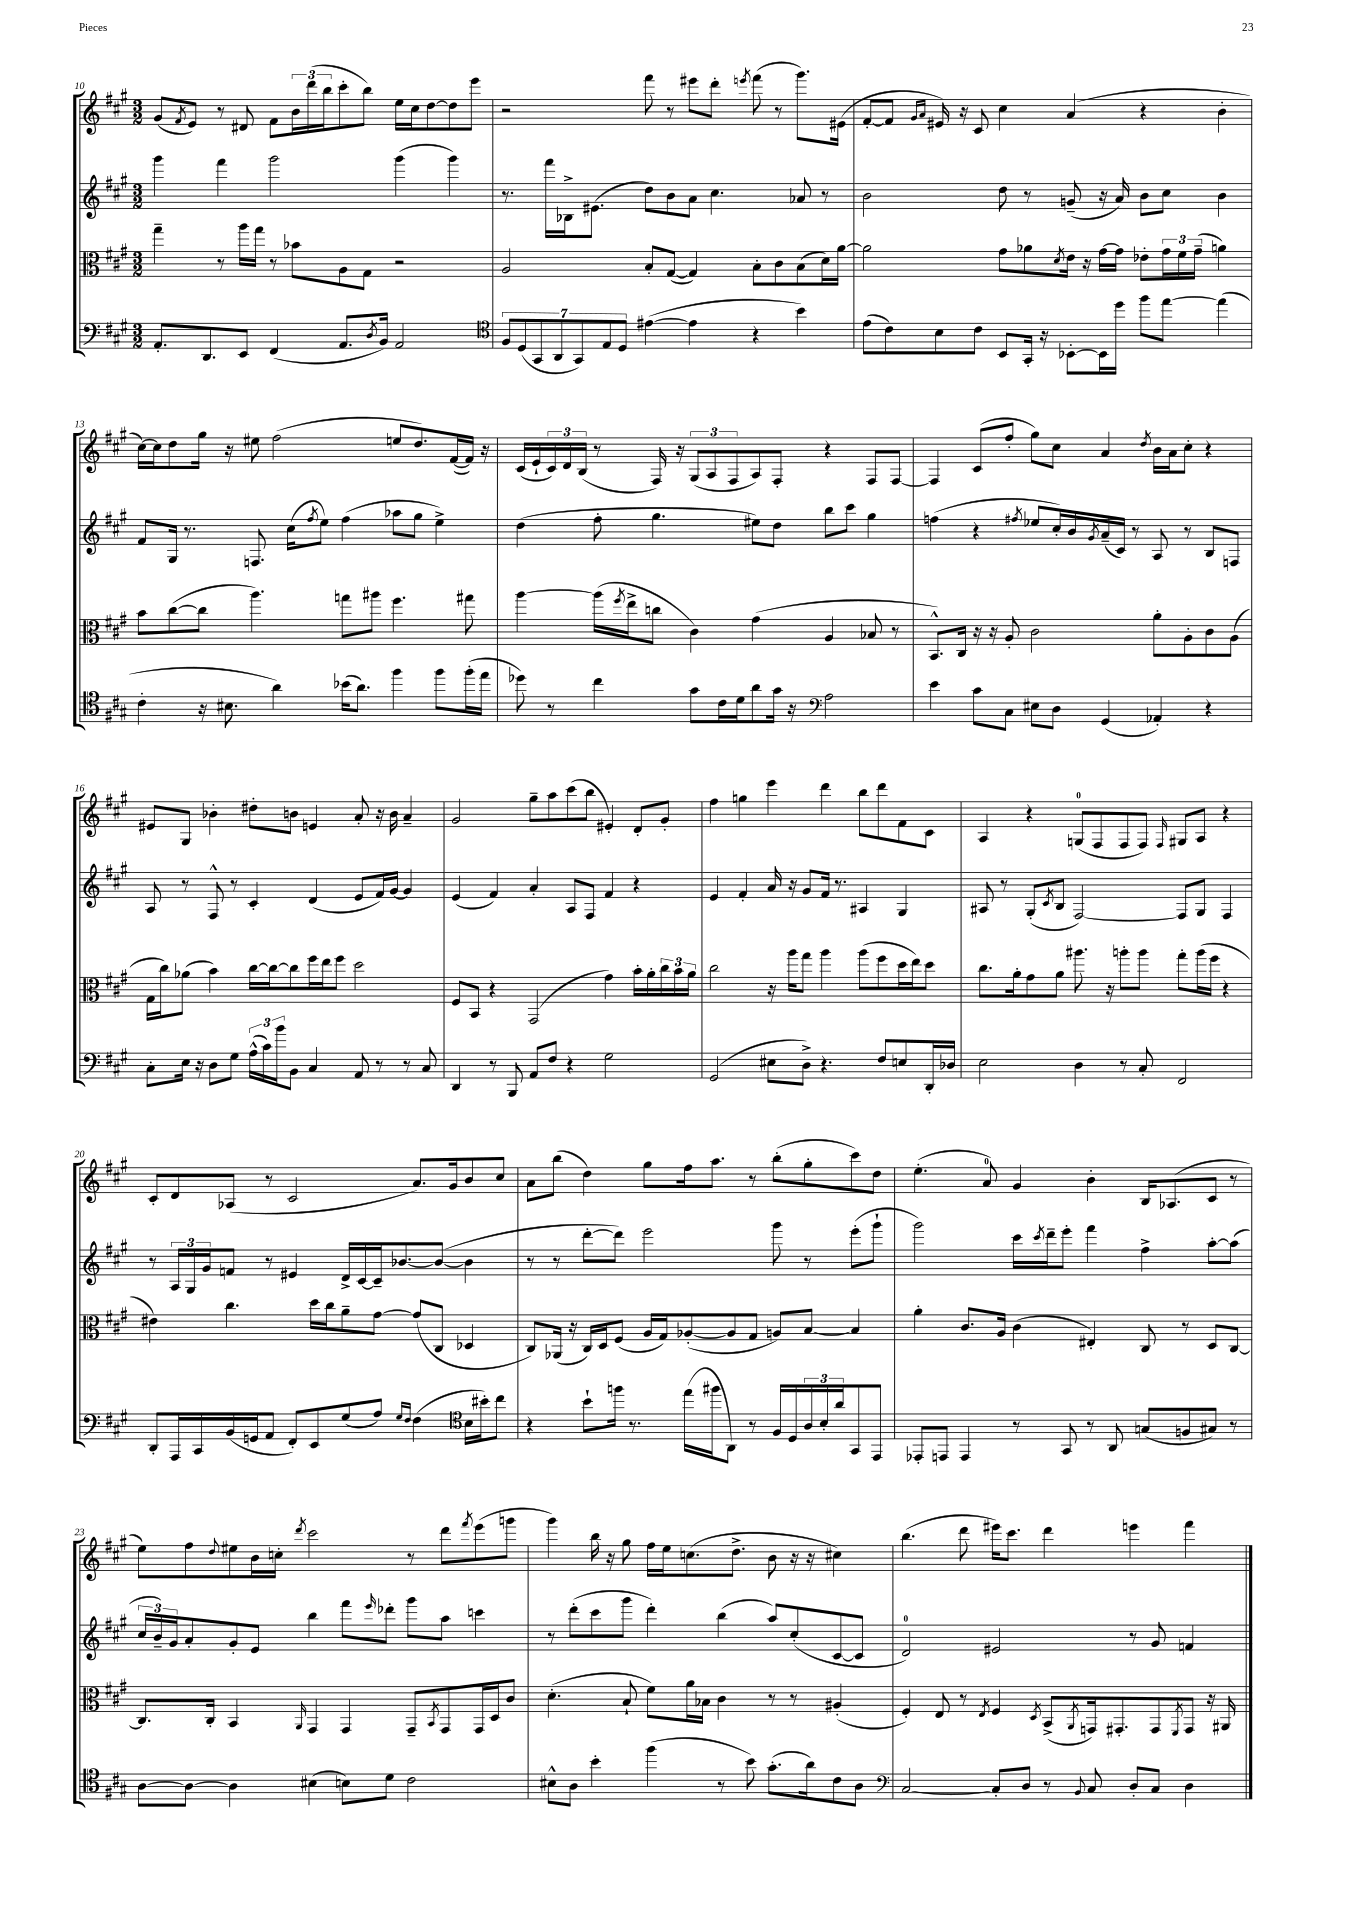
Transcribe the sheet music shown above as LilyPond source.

<<
\new StaffGroup <<
\new Staff = "s0" {
    \clef treble \key a \major \numericTimeSignature \time 3/2
    gis'8( \acciaccatura { fis'8 } e'8) r8 dis'8 fis'8 \tuplet 3/2 { b'16 d'''16( b''16 } cis'''8-. b''8) e''16 cis''16 d''8~ d''8 e'''8 |
    r2 fis'''8 r8 eis'''8 d'''8-. \acciaccatura { e'''8 } fis'''8( r8 gis'''8.) eis'16( |
    fis'8~-. fis'8 \grace { gis'16 a'16 } eis'16) r16 cis'8 cis''4 a'4( r4 b'4-. |
    cis''16~) cis''16 d''8 gis''16 r16 eis''8 fis''2( e''8 d''8.) fis'16~( fis'16) r16 |
    cis'16( e'16-! \tuplet 3/2 { cis'16) d'16 b16( } r8 fis16) r16 \tuplet 3/2 { gis8( a8 fis8 } a8) fis8-. r4 fis8 fis8~ |
    fis4 cis'8( fis''8-. gis''8) cis''8 a'4 \acciaccatura { d''8 } b'16 a'16 cis''8-. r4 |
    eis'8 gis8 bes'4-. dis''8-. b'8 e'4 a'8-. r16 b'16 a'4-- |
    gis'2 gis''8-- a''8 cis'''8( b''8 eis'4-.) d'8-. gis'8-. |
    fis''4 g''4 e'''4 d'''4 b''8 d'''8 fis'8 cis'8 |
    a4 r4 g8-0( fis8 fis8 fis8) \grace { fis16 } gis8 a8 r4 |
    cis'8-. d'8 aes8( r8 cis'2 a'8.) gis'16 b'8 cis''8 |
    a'8 b''8( d''4) gis''8 fis''16 a''8. r8 b''8-.( gis''8-. cis'''8) d''8 |
    e''4.-.( a'8-0) gis'4 b'4-. b16 aes8.( cis'8 r8 |
    e''8) fis''8 \appoggiatura { d''8 } eis''8 b'16 c''16-. \acciaccatura { d'''8 } cis'''2 r8 d'''8 \acciaccatura { fis'''8 } e'''8( g'''8 |
    gis'''4) b''16 r16 gis''8 fis''16 e''16 c''8.( d''8.-> b'8 r16 r16 cis''4) |
    b''4.( d'''8 eis'''16) cis'''8. d'''4 e'''4 fis'''4 \bar "|." |
}
\new Staff = "s1" {
    \clef treble \key a \major \numericTimeSignature \time 3/2
    gis'''4 fis'''4 gis'''2 gis'''4( gis'''4) |
    r8. fis'''16 bes16-> eis'8.( d''8) b'8 a'8 cis''4. aes'8 r8 |
    b'2 d''8 r8 g'8--( r16 a'16) b'8 cis''8 b'4 |
    fis'8 gis16 r8. f8. cis''16( \acciaccatura { fis''8 } e''8) fis''4( aes''8 gis''8 e''4->) |
    d''4( fis''8-. gis''4. eis''8) d''8 b''8 cis'''8 gis''4 |
    f''4( r4 \acciaccatura { fis''8 } ees''8 cis''16-.) b'16 \acciaccatura { gis'8 } a'16--( cis'16) r8 a8 r8 b8 f8 |
    a8 r8 fis8-^ r8 cis'4-. d'4( e'8 fis'16) gis'16~ gis'4 |
    e'4( fis'4) a'4-. a8 fis8 fis'4 r4 |
    e'4 fis'4-. a'16 r16 gis'8 fis'16 r8. ais4 gis4 |
    ais8 r8 gis8-.( \acciaccatura { cis'8 } b8 fis2~) fis8 gis8 fis4 |
    r8 \tuplet 3/2 { a16 gis16 gis'16 } f'8 r8 eis'4 d'16-> cis'16~ cis'16-- bes'8.~ bes'8~( bes'4 |
    r8 r8 d'''8~-. d'''8) e'''2 gis'''8 r8 e'''8-.( gis'''8-! |
    gis'''2) cis'''16 \acciaccatura { cis'''8 } d'''16-- e'''8-. fis'''4 fis''4-> a''8~-. a''8( |
    \tuplet 3/2 { cis''16 b'16--) gis'16 } a'8-. gis'8-. e'8 b''4 fis'''8 \grace { e'''16 } des'''8-. gis'''8 a''8 c'''4 |
    r8 d'''8-.( cis'''8 gis'''8 d'''4-.) b''4( a''8) cis''8-.( cis'8~ cis'8 |
    d'2-0) eis'2 r8 gis'8 f'4 \bar "|." |
}
\new Staff = "s2" {
    \clef alto \key a \major \numericTimeSignature \time 3/2
    gis''4-- r8 a''16 gis''16 r8 bes'8 a8 gis8 r2 |
    a2 b8-. gis8~( gis4) b8-. cis'8 b8( d'16) a'16~ |
    a'2 gis'8 aes'8 \acciaccatura { d'8 } e'16 r16 gis'16~ gis'16 ees'8-. \tuplet 3/2 { gis'16 fis'16 gis'16--( } a'4) |
    b'8 cis''8~( cis''8 a''4.) g''8 ais''8 fis''4. gis''8 |
    a''4~ a''16( \acciaccatura { fis''8 } e''16-> c''8 cis'4) gis'4( a4 bes8 r8 |
    b,8.-^) cis16 r16 r16 a8-. cis'2 a'8-. a8-. cis'8 a8( |
    gis16 cis''16) aes'8( b'4) cis''16~ cis''16~ cis''8 fis''16 e''16 fis''8 d''2 |
    fis8 b,8 r4 gis,2( gis'4) b'16-. a'16-. \tuplet 3/2 { cis''16 b'16 a'16 } |
    cis''2 r16 a''16 gis''8 a''4 a''8( fis''8 d''16 e''16) d''8 |
    cis''8. a'16-. gis'8 a'8 ais''8. r16 a''8-. a''8 gis''8-. a''16( fis''16 r4 |
    eis'4) cis''4. d''16 cis''16 a'8-- gis'8~ gis'8( cis8 des4 |
    cis8) aes,16( r16 cis16) d16 fis8( a16 gis16) aes8~-.( aes8 gis8 a8) b8~ b4 |
    a'4-. cis'8. a16 cis'4( eis4-.) cis8 r8 d8 cis8~ |
    cis8. cis16-. b,4 \grace { a,16 } gis,4 gis,4 gis,8-- \acciaccatura { b,8 } gis,8 gis,16 d16 cis'8 |
    d'4.-.( b8-! fis'8) a'16 bes16 cis'4 r8 r8 ais4-.( |
    fis4-.) e8 r8 \acciaccatura { e8 } fis4 \acciaccatura { d8 } b,8->( \acciaccatura { a,8 } g,16) gis,8.-. gis,8 \acciaccatura { fis,8 } gis,8 r16 ais,16 \bar "|." |
}
\new Staff = "s3" {
    \clef bass \key a \major \numericTimeSignature \time 3/2
    a,8.-. d,8. e,8 fis,4( a,8. \acciaccatura { d8 } b,16) a,2 |
    \clef tenor \tuplet 7/4 { fis8 d8( gis,8 a,8 gis,8) e8 d8 } eis'4~( eis'4 r4 b'4) |
    e'8( cis'8) b8 cis'8 b,8 gis,16-. r16 bes,8~-. bes,16 d''16 fis''8 e''8~ e''4( |
    cis'4-. r16 bis8. a'4) bes'16( a'8.) fis''4 fis''8 fis''16-.( e''16 |
    des''8) r8 cis''4 gis'8 cis'16 d'16 a'8 gis'16 r16 \clef bass a2 |
    e'4 cis'8 cis8 eis8 d8 gis,4( aes,4-.) r4 |
    cis8-. e16 r16 d8 gis8 \tuplet 3/2 { a16-^( cis'16) b'16 } b,8 cis4 a,8 r8 r8 cis8 |
    d,4 r8 b,,8 a,8 fis8 r4 gis2 |
    gis,2( eis8 d8->) r4. fis8 e8 d,16-. des16 |
    e2 d4 r8 cis8-. fis,2 |
    d,8-. a,,16 cis,16 b,16( g,16 a,8 fis,8-.) e,8 gis8( a8) \grace { gis16 fis16 } fis4( \clef tenor b16 bis'16-.) cis''8 |
    r4 b'8-! f''16 r8. e''16( fis''16 a,8) r8 fis16 d16 \tuplet 3/2 { a16 b16-. a'16 } gis,8 e,8 |
    ees,8-. e,8 e,4 r8 gis,8 r8 a,8 g8( f8 gis8) r8 |
    a8~ a8~ a4 bis4( b8) d'8 cis'2 |
    bis8-^ a8 b'4-. fis''4( r8 b'8) gis'8.-.( a'16) cis'8 a8 |
    \clef bass cis2~ cis8-. d8 r8 \appoggiatura { b,8 } cis8 d8-. cis8 d4 \bar "|." |
}
>>
>>
\layout { \context { \Score currentBarNumber = #10 } }
